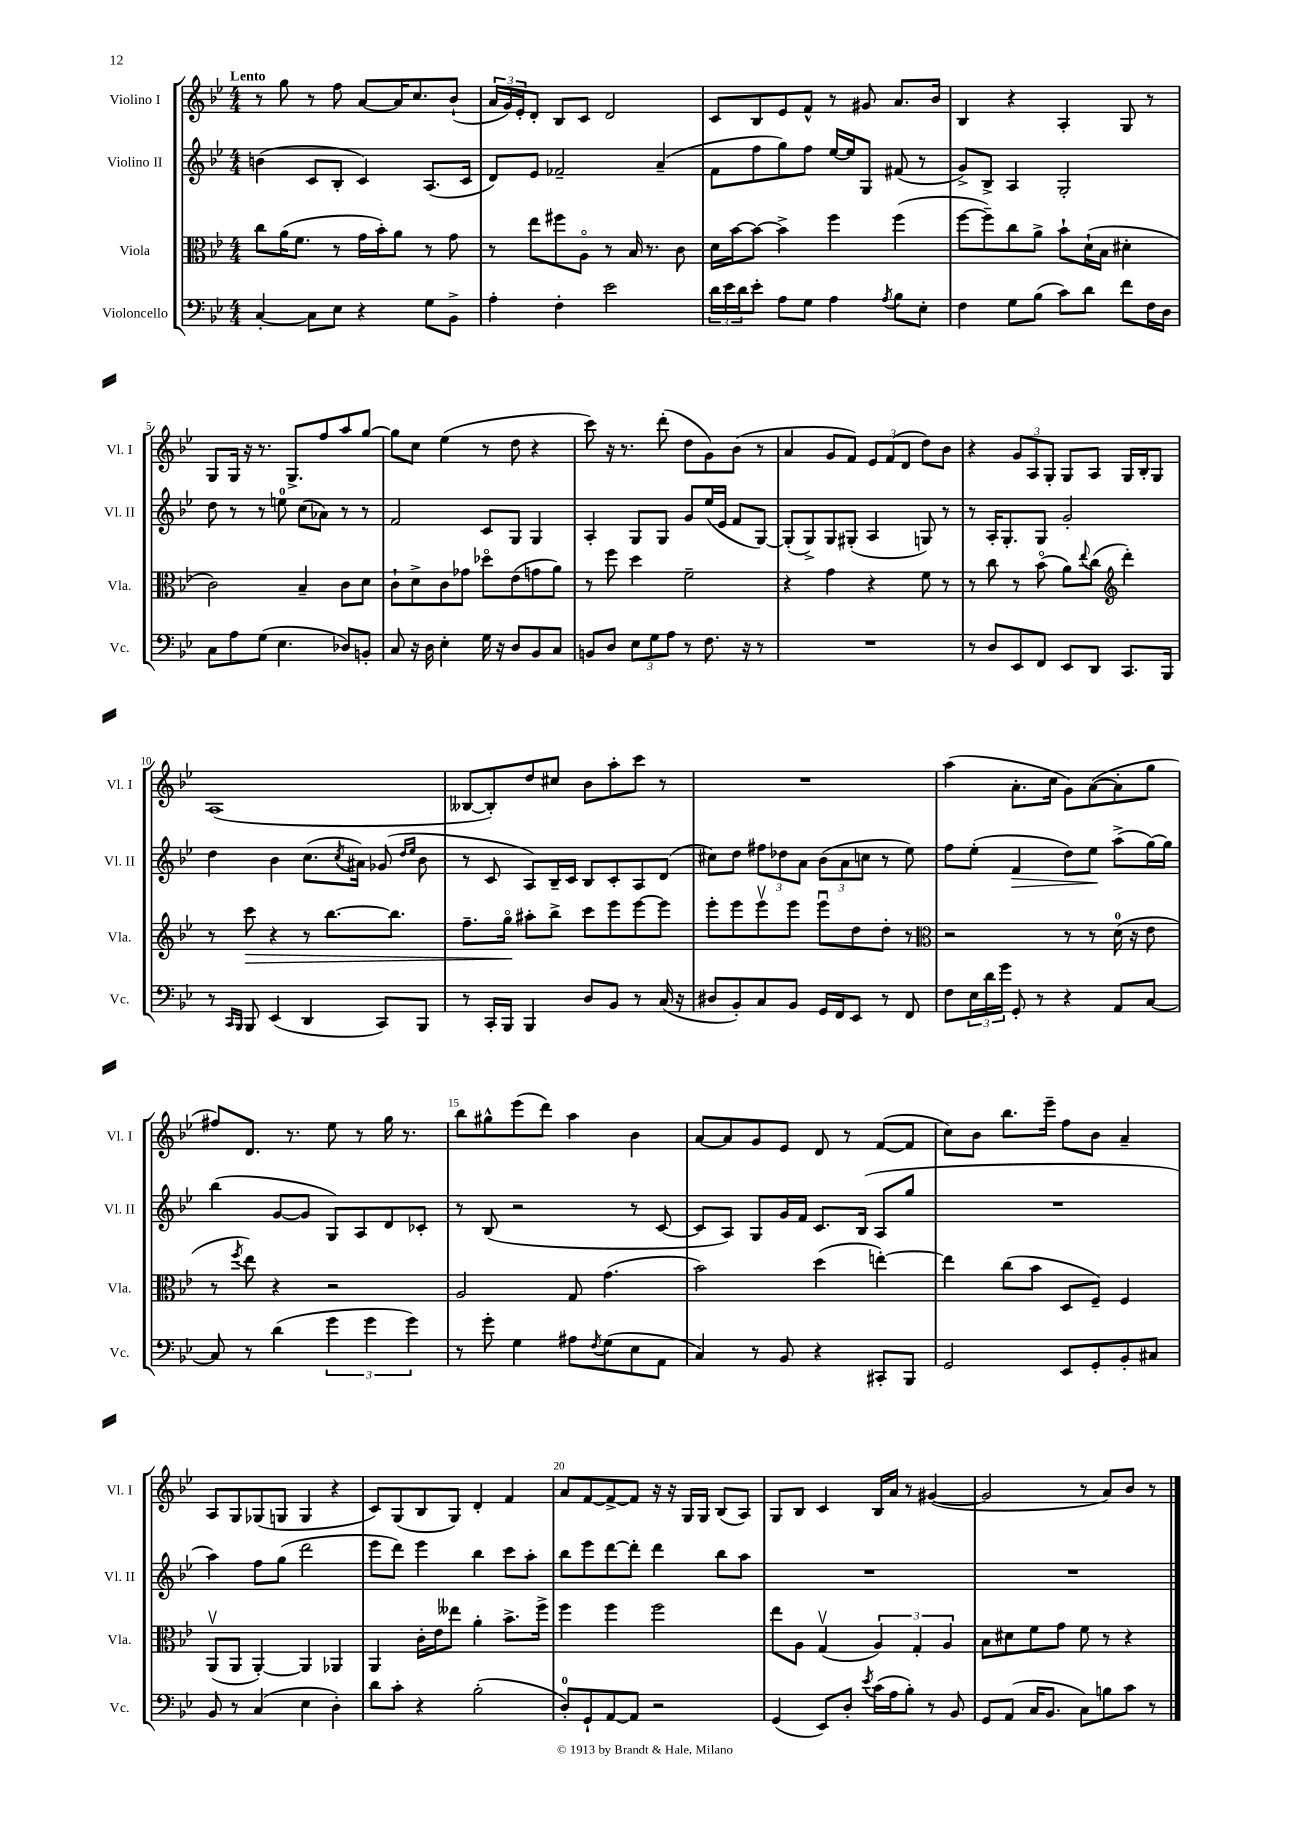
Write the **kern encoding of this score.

**kern	**kern	**kern	**kern
*staff4	*staff3	*staff2	*staff1
*clefF4	*clefC3	*clefG2	*clefG2
*k[b-e-]	*k[b-e-]	*k[b-e-]	*k[b-e-]
*M4/4	*M4/4	*M4/4	*M4/4
[4C'	8cc	(4b	8r
.	(16a	.	8gg
.	8.f	.	.
8C]	.	8c	8r
8E-	8r	8B-'	8ff
4r	16g	4c)	[8a
.	16b-')	.	.
.	8a	.	16a]
.	.	.	8.cc
8G	8r	(8.A	.
8BB-^	8g	.	(8b-`
.	.	16c	.
=	=	=	=
4A'	8r	8d)	24a
.	.	.	24g)
.	.	.	24e-'
.	8ee-	8e-	8d'
4F'	8ff#	2f-~	8B-
.	8Ao	.	8c
2e-	8r	.	2d
.	16B-	.	.
.	8.r	.	.
.	.	(4a~	.
.	8c	.	.
=	=	=	=
24d	16d	8f	8c
24e-	.	.	.
.	[16b-	.	.
24d	.	.	.
8e-'	8b-_	8ff	8B-
8A	4b-^]	8gg)	8e-
8G	.	8ff	8f^^
4A	4ff	[16ee-	8r
.	.	16ee-]	.
.	.	8G	8g#
8qA	.	.	.
8B-	(4ff	(8f#	8.a
8E-'	.	8r	.
.	.	.	16b-
=	=	=	=
4F	[8ff	8g^)	4B-
.	8ff~])	8B-^	.
8G	8cc	4A	4r
(8B-	8a^	.	.
8c)	8b-`	2G'	4A'
8d	(16d`	.	.
.	16B-	.	.
8f	4d#'	.	8G
16F	.	.	8r
16D	.	.	.
=	=	=	=
8C	2c)	8dd	8G
8A	.	8r	16G
.	.	.	16r
(8G	.	8r	8.r
4.E-	.	8ee	.
.	.	.	8.G^
.	4B-~	(8cc	.
.	.	8a-)	8ff
8D-)	8c	8r	8aa
8BB'	8d	8r	[8gg
=	=	=	=
8C	8c`	2f	8gg]
16r	8d^	.	8cc
16D	.	.	.
4E-'	8c	.	(4ee-
.	8g-	.	.
16G	8dd-o	8c	8r
16r	.	.	.
8D	(8e-	8G	8dd
8BB-	8g	4G	4r
8C	8a)	.	.
=	=	=	=
8BB	8r	4A'	8ccc)
8D	8ff	.	16r
.	.	.	8.r
12E-	4dd	8G	.
12G	.	.	.
.	.	8G	(8ddd'
12A	.	.	.
8r	2f~	8g	8dd
8.F	.	(16ee-	8g)
.	.	16e-	.
.	.	8f	(8b-
16r	.	.	.
8r	.	[8G)	8r
=	=	=	=
1r	4r	(8G']	4a
.	.	8G^)	.
.	4g	8G	8g
.	.	(8G#'	8f)
.	4r	4A	12e-
.	.	.	(12f
.	.	.	12d
.	8f	8G)	8dd)
.	8r	8r	8b-
=	=	=	=
8r	8r	8r	4r
8D	8cc	16A'	.
.	.	8.G'	.
8EE-	8r	.	12g
.	.	.	12A
8FF	(8b-o	8G	.
.	.	.	12G'
8EE-	8a)	2g'	8G
.	8qqee-	.	.
8DD	(8cc	.	8A
*	*clefG2	*	*
8.CC	4ddd')	.	16G
.	.	.	16B-'
.	.	.	8G
16BBB-	.	.	.
=	=	=	=
8r	8r	4dd	(1A
16qqCC	.	.	.
16qqBBB-	.	.	.
8BBB-	8ccc	.	.
(4EE-	4r	4b-	.
4DD	8r	(8.cc	.
.	[8.bb-	.	.
.	.	8qcc	.
.	.	16a#)	.
8CC)	.	(8g-	.
.	8.bb-]	.	.
.	.	16qqdd	.
.	.	16qqee-	.
8BBB-	.	8b-	.
=	=	=	=
8r	8.ff~	8r	[8B--
16CC'	.	8c	8B--'])
16BBB-	16ggo	.	.
4BBB-	8aa#'	8A)	8dd
.	8bb-^	16B-~	8cc#
.	.	16c	.
8D	8ccc	8B-	8b-
8BB-	8eee-	8c'	8aa'
8r	[8eee-	8A	8ccc
(16C	8eee-]	(8d	8r
16r	.	.	.
=	=	=	=
8D#	8eee-'	8cc#)	1r
8BB-')	8eee-	8dd	.
8C	8eee-v	12ff#	.
.	.	12dd-	.
8BB-	8eee-	.	.
.	.	12a	.
16GG	8eee-u	(12b-	.
16FF	.	.	.
.	.	12a	.
8EE-	8dd	.	.
.	.	12cc	.
8r	8dd'	8r	.
8FF	8r	8ee-)	.
=	=	=	=
*	*clefC3	*	*
8F	2r	8ff	(4aa
24E-	.	(8ee-'	.
24d	.	.	.
24g	.	.	.
8GG'	.	4f	8.a'
8r	.	.	.
.	.	.	16cc
4r	8r	8dd)	8g)
.	8r	8ee-	([8a
8AA	(16d	(8aa^	8a']
.	16r	.	.
[8C	8e-	[16gg)	8gg
.	.	16gg]	.
=	=	=	=
8C]	8r	(4bb-	8ff#)
.	8qff	.	.
8r	8ee-)	.	8.d
(4d	4r	[8g	.
.	.	.	8.r
.	.	8g]	.
6g	2r	8G)	8ee-
.	.	8A	8r
6g	.	.	.
.	.	8d	16gg
.	.	.	8.r
6g)	.	.	.
.	.	8c-'	.
=	=	=	=
8r	2A	8r	8bb-
8g'	.	(8B-	8gg#^^
4G	.	2r	(8eee-
.	.	.	8ddd)
8A#	8G	.	4aa
8qF	.	.	.
(8G	(4.g	.	.
8E-	.	8r	4b-
8AA	.	[8c	.
=	=	=	=
4C)	2b-)	8c]	[8a
.	.	8A)	8a]
8r	.	8G	8g
8BB-	.	16g	8e-
.	.	16f	.
4r	(4dd	8.c	8d
.	.	.	8r
.	.	(16B-	.
8CC#'	[4ee')	8A	([8f
8BBB-	.	8gg	8f]
=	=	=	=
2GG	4ee]	1r	8cc)
.	.	.	8b-
.	(8cc	.	8.bb-
.	8b-	.	.
.	.	.	16eee-~
8EE-	8D	.	8ff
8GG'	8F~)	.	8b-
8BB-'	4F	.	4a~
8C#	.	.	.
=	=	=	=
8BB-	(8AAv	4aa)	8A
8r	8AA	.	8G
(4C	[4AA')	8ff	(8G-
.	.	(8gg	8G
4E-	4AA]	2ddd	4G
4D')	4AA-	.	4r
=	=	=	=
8d	4AA	8eee-	8c)
8c'	.	8ddd)	(8G
4r	16c'	4eee-	8B-
.	16e-	.	.
.	8ee--	.	8G)
(2B-'	4a'	4bb-	4d'
.	8.b-^	8ccc	4f
.	.	8aa'	.
.	16ff^	.	.
=	=	=	=
8D')	4ff	8bb-	8a
8GG`	.	8eee-	[8f
[8AA	4ff	[8ddd	8f^_
8AA]	.	8ddd']	8f]
2r	2ff	4ddd	16r
.	.	.	16r
.	.	.	16G
.	.	.	16G
.	.	8bb-	(8B-
.	.	8aa	8A)
=	=	=	=
(4GG	8ee-	1r	8G
.	8A	.	8B-
8EE-)	(4Gv	.	4c
8D'	.	.	.
8qe-	.	.	.
(16c	6A)	.	16B-
16A	.	.	16a
8B-')	.	.	8r
.	6G'	.	.
8r	.	.	([4g#
.	6A	.	.
8BB-	.	.	.
=	=	=	=
8GG	8B-	1r	2g#]
(8AA	8d#	.	.
16C	8f	.	.
8.BB-	.	.	.
.	8g	.	.
8C)	8f	.	8r
8B	8r	.	8a)
8c	4r	.	8b-
8r	.	.	8r
==	==	==	==
*-	*-	*-	*-
